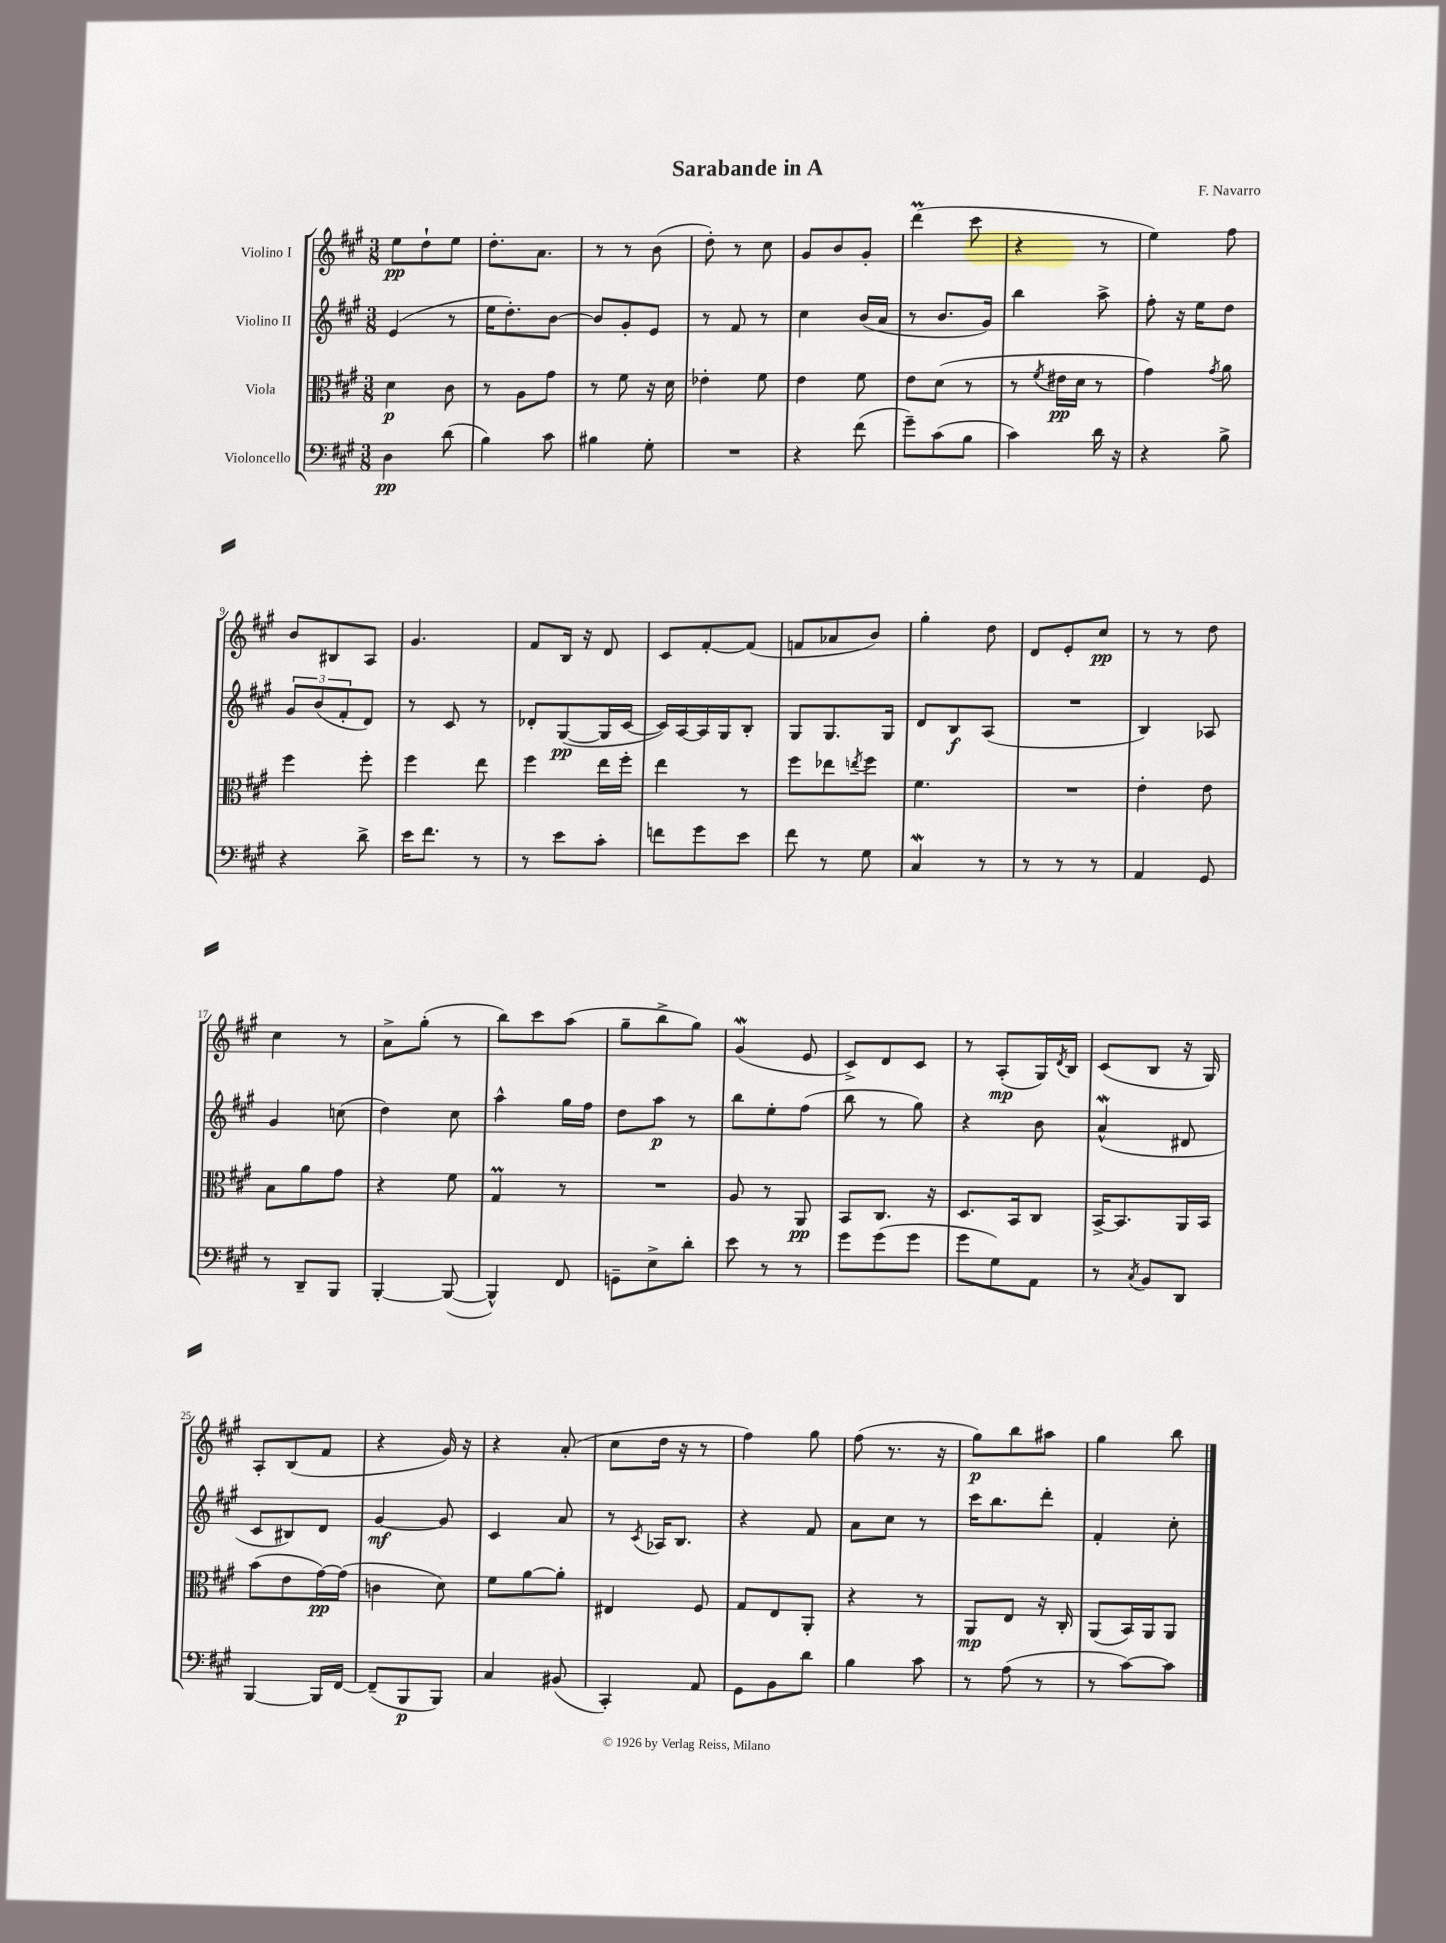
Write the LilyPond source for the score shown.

\header { title = "Sarabande in A" composer = "F. Navarro" }
<<
\new StaffGroup <<
\new Staff = "s0" \with { instrumentName = "Violino I" } {
    \clef treble \key a \major \numericTimeSignature \time 3/8
    e''8\pp d''8-! e''8 |
    d''8.-. a'8. |
    r8 r8 b'8( |
    d''8-.) r8 cis''8 |
    gis'8 b'8 gis'8-. |
    d'''4\prall( cis'''8 |
    r4 r8 |
    e''4) fis''8 |
    b'8 bis8 a8 |
    gis'4. |
    fis'8 b16 r16 d'8 |
    cis'8 fis'8~-. fis'8( |
    f'8 aes'8 b'8) |
    gis''4-. d''8 |
    d'8 e'8-. cis''8\pp |
    r8 r8 d''8 |
    cis''4 r8 |
    a'8-> gis''8-.( r8 |
    b''8) cis'''8 a''8( |
    gis''8-- b''8-> gis''8) |
    gis'4\mordent( e'8 |
    cis'8->) d'8 cis'8 |
    r8 a8-.\mp( gis16) \acciaccatura { d'8 } b16 |
    cis'8( b8 r16 gis16) |
    a8-. b8( fis'8 |
    r4 gis'16) r16 |
    r4 a'8-.( |
    cis''8 d''16 r16 r8 |
    fis''4) gis''8 |
    fis''8( r8. r16 |
    gis''8\p) b''8 ais''8 |
    gis''4 b''8 \bar "|." |
}
\new Staff = "s1" \with { instrumentName = "Violino II" } {
    \clef treble \key a \major \numericTimeSignature \time 3/8
    e'4( r8 |
    e''16 d''8.-.) b'8~ |
    b'8 gis'8-. e'8 |
    r8 fis'8 r8 |
    cis''4 b'16( a'16 |
    r8 b'8. gis'16) |
    b''4 a''8-> |
    fis''8-. r16 e''16 d''8 |
    \tuplet 3/2 { gis'8 b'8( fis'8-. } d'8) |
    r8 cis'8 r8 |
    des'8-. gis8~\pp( gis16 cis'16~ |
    cis'16) a16~ a16 gis16 b8-. |
    gis8 gis8. gis16 |
    d'8 b8\f a8( |
    R4. |
    b4) aes8 |
    gis'4 c''8( |
    d''4) cis''8 |
    a''4-^ gis''16 fis''16 |
    d''8 a''8\p r8 |
    b''8 e''8-. fis''8( |
    b''8 r8 gis''8) |
    r4 b'8 |
    a'4-^\mordent( dis'8 |
    cis'8 bis8) d'8 |
    gis'4~\mf gis'8 |
    cis'4 a'8 |
    r8 \acciaccatura { cis'8 } aes16 b8. |
    r4 fis'8 |
    a'8 cis''8 r8 |
    cis'''16 b''8. d'''8-. |
    fis'4-. cis''8-. \bar "|." |
}
\new Staff = "s2" \with { instrumentName = "Viola" } {
    \clef alto \key a \major \numericTimeSignature \time 3/8
    d'4\p cis'8 |
    r8 a8 gis'8 |
    r8 fis'8 r16 d'16 |
    ees'4-. fis'8 |
    e'4 fis'8 |
    e'8 d'8( r8 |
    r8 \acciaccatura { fis'8 } eis'16\pp d'16 r8 |
    gis'4) \acciaccatura { gis'8 } a'8 |
    fis''4 fis''8-. |
    fis''4 e''8 |
    fis''4 e''16 fis''16-. |
    e''4 r8 |
    fis''8 ees''8 \acciaccatura { e''8 } fis''8 |
    fis'4. |
    R4. |
    e'4-. e'8 |
    b8 a'8 gis'8 |
    r4 fis'8 |
    gis4\prall r8 |
    R4. |
    a8 r8 a,8\pp |
    b,8 cis8. r16 |
    d8. b,16 cis8 |
    b,16~-> b,8. a,16 b,16 |
    b'8( e'8 gis'16~\pp) gis'16( |
    c'4 d'8) |
    fis'8 a'8~ a'8-. |
    eis4 fis8 |
    gis8 e8 a,8-. |
    r4 r8 |
    a,8\mp e8 r16 cis16-. |
    a,8( b,16) a,16 a,8 \bar "|." |
}
\new Staff = "s3" \with { instrumentName = "Violoncello" } {
    \clef bass \key a \major \numericTimeSignature \time 3/8
    d4\pp d'8( |
    b4) cis'8 |
    bis4 gis8-. |
    R4. |
    r4 fis'8( |
    gis'8--) cis'8( b8 |
    cis'4) d'16 r16 |
    r4 b8-> |
    r4 d'8-> |
    e'16 fis'8. r8 |
    r8 e'8 cis'8-. |
    f'8 gis'8 e'8 |
    fis'8 r8 gis8 |
    cis4\mordent r8 |
    r8 r8 r8 |
    a,4 gis,8 |
    r8 d,8-- b,,8 |
    b,,4~-. b,,8~( |
    b,,4-^) fis,8 |
    g,8-- e8-> d'8-. |
    e'8 r8 r8 |
    gis'8 gis'8( gis'8 |
    gis'8 gis8) a,8 |
    r8 \acciaccatura { cis8 } b,8 d,8 |
    b,,4~ b,,16 fis,16~ |
    fis,8--( b,,8\p b,,8) |
    cis4 bis,8( |
    cis,4-.) a,8 |
    gis,8 b,8 d'8 |
    b4 cis'8 |
    r8 a8( r8 |
    r8 cis'8~) cis'8 \bar "|." |
}
>>
>>
